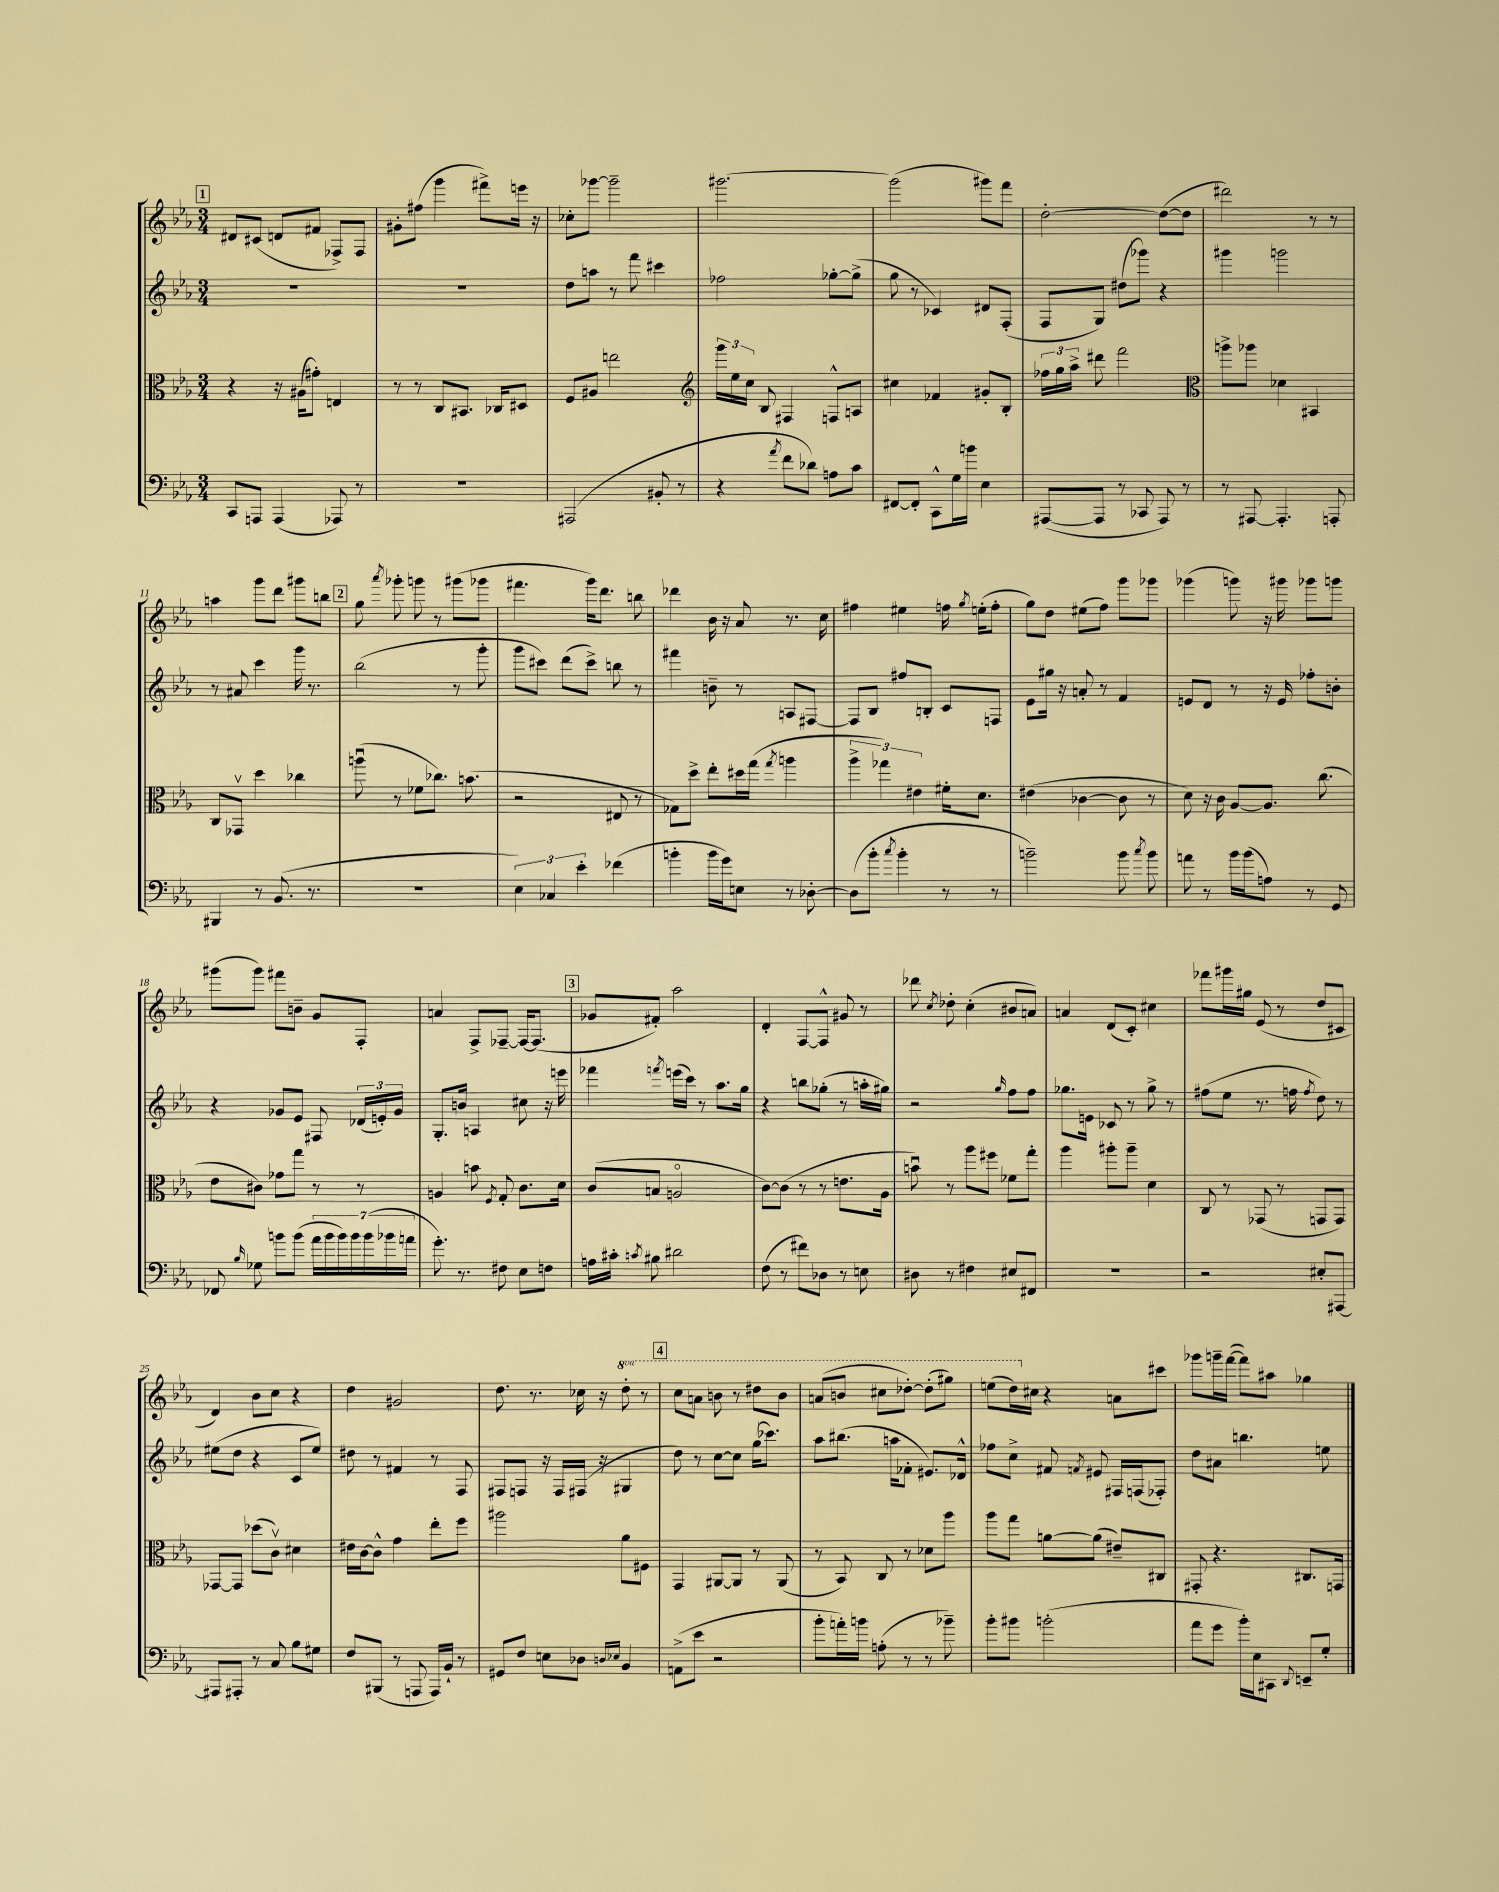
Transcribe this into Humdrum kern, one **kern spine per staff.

**kern	**kern	**kern	**kern
*staff4	*staff3	*staff2	*staff1
*clefF4	*clefC3	*clefG2	*clefG2
*k[b-e-a-]	*k[b-e-a-]	*k[b-e-a-]	*k[b-e-a-]
*M3/4	*M3/4	*M3/4	*M3/4
8CC	4r	2.r	8d#
8AAA	.	.	(8c#
(4AAA	16r	.	8d
.	(16A#	.	.
.	8g#')	.	8f#
8AAA-)	4E	.	8F-^)
8r	.	.	8F-
=	=	=	=
2.r	8r	2.r	8g#'
.	8r	.	(8ff#
.	8C	.	4ggg
.	8.BB#	.	.
.	.	.	8fff#^)
.	16C-	.	.
.	8D#	.	16eee
.	.	.	16r
=	=	=	=
(2AAA#	8F	8dd	8cc-'
.	8A#	8aa	[8ggg-
.	2ee	8r	2ggg-~]
.	.	8fff	.
8BB#'	.	4ccc#	.
8r	.	.	.
=	=	=	=
*	*clefG2	*	*
4r	24ggg	2ff-	[2.ggg#
.	24ee-	.	.
.	24cc	.	.
.	8B-	.	.
8qa-	.	.	.
8f	4F#	.	.
8d-)	.	.	.
8A	8F^^	[8gg-'	.
8c	8A	(8gg-^]	.
=	=	=	=
[8FF#	4cc#	8gg	(2ggg#]
8FF#']	.	8r	.
8CC^^	4f-	4c-)	.
16G	.	.	.
16b	.	.	.
4E-	8g#'	8d#	8ggg#)
.	8B-'	(8F'	8fff
=	=	=	=
([8AAA#	24ff-	8F	[2dd'
.	24gg	.	.
.	24aa-^	.	.
8AAA#]	8ddd#	8G)	.
8r	2fff	(8dd#	.
8CC-	.	8ggg-)	.
8AAA#)	.	4r	(8dd_
8r	.	.	8dd]
=	=	=	=
*	*clefC3	*	*
8r	8aa^	4ggg#	2ddd#)
[8AAA#	8aa-	.	.
4.AAA#']	4d-	2ggg	.
.	4BB#	.	8r
8AAA'	.	.	8r
=	=	=	=
4BBB#	8C	8r	4aa
.	8GG-v	8a#	.
8r	4dd	4ccc	8ggg
(8.BB-	.	.	8ddd
.	4cc-	16ggg	8ggg#
8.r	.	8.r	.
.	.	.	8bb
=	=	=	=
2.r	(8aau	(2bb-	8gg
.	.	.	8qaaa-
.	8r	.	8ggg-'
.	8f-	.	8ggg
.	8.cc-)	.	8r
.	.	8r	(8ggg#
.	(8.b	.	.
.	.	8ggg'	8ggg-
=	=	=	=
6E-)	2r	8ggg	4.fff#
.	.	8ccc#)	.
6C-	.	.	.
.	.	(8ddd	.
6e-'	.	.	.
.	.	8ccc#^)	16ggg)
.	.	.	8.ddd
(4f-	8E#	8bb	.
.	8r	8r	8bb
=	=	=	=
4b'	8G-)	4fff#	4ddd-
.	8dd^	.	.
16b	8ee-'	8b~	16b-
16g)	.	.	16r
8E	16dd#	8r	8a-
.	(16gg	.	.
.	8qgg	.	.
8r	4aa	8A	8.r
[8D-'	.	[8F#	.
.	.	.	16cc
=	=	=	=
(8D-]	6aa-^	8F#]	4ff#
8b-'	.	8B-	.
.	6gg-)	.	.
8qcc	.	.	.
4b-'	.	8ff#	4ee#
.	6e#	.	.
.	.	8B'	.
8r	16f#'	8c	16ff
.	.	.	8qgg
.	8.d	.	(16ee'
8r	.	8F	8ff'
=	=	=	=
2b~)	(4e#	8e-	8gg)
.	.	16gg#	8dd
.	.	16r	.
.	[4c-	8a'	(8ee#
.	.	8r	8ff)
8b	8c-]	4f	8ggg
8qcc	.	.	.
8b	8r	.	8ggg-
=	=	=	=
8a	8d)	8e	(4ggg-
8r	16r	8d	.
.	16c	.	.
16b-	[8A-	8r	8ggg)
(16b-	.	.	.
8A)	8.A-]	16r	16r
.	.	16e	16ggg#
8r	.	8ff-'	8ggg-
.	(8.cc	.	.
8GG	.	8b'	8ggg
=	=	=	=
8FF-	8e-	4r	(8ggg#
16qqB-	.	.	.
8G-	8c#)	.	8ggg#)
8b	8g-	8g-	8fff#
(8b	8gg	8e-	8b~
28a-	8r	8F#	8g
28b	.	.	.
28b)	.	.	.
28b	.	.	.
.	8r	(24d-	8F'
(28b	.	.	.
.	.	24e')	.
28b-	.	.	.
.	.	24g-	.
28a	.	.	.
=	=	=	=
8.g')	4A	8.G'	4a
8.r	.	16b	.
.	8b	4A	8F^
.	8qF	.	.
8F#	8G'	.	[8F-~
8E-	8.c	8cc#	16F-_
.	.	.	(8.F-]
8F	.	16r	.
.	16d	16eee	.
=	=	=	=
16A	(8c	4fff-	8g-
16c#'	.	.	.
8qc	.	.	.
8B#	8B	.	8f#')
.	.	8qfff	.
2d#	2Ao	(16eee	2aa-
.	.	16ccc)	.
.	.	8r	.
.	.	8.aa-	.
.	.	16gg	.
=	=	=	=
(8F	[8c)	4r	4d'
8r	(8c]	.	.
8f#)	8r	8bb	[8F
8D-	8r	(8gg-'	8F^^]
8r	8.e	8r	8g#
8E	.	16aa'	8r
.	16A-	16gg#)	.
=	=	=	=
8D#	8bu)	2r	8ddd-
.	.	.	8qcc
8r	8r	.	8dd-'
4F#	8aa-	.	(4cc'
.	8ff#	.	.
.	.	16qqgg	.
8E#	8f-	8ff	8b#
8FF#	8gg'	8ff	8a)
=	=	=	=
2.r	4aa-	8.gg-	4a
.	.	16e	.
.	8aa#'	8c-	(8d
.	8aa#~	8r	8c')
.	4d	8gg-^	4cc#
.	.	8r	.
=	=	=	=
2r	8C	(8ff#	8fff-
.	8r	8ee-	16ggg#
.	.	.	16gg#
.	(8GG-	8.r	(8e-
.	8r	.	8r
.	.	16ff	.
.	.	8qff	.
8E#'	8GG	8dd)	8dd
[8AAA#	8GG)	8r	8c#
=	=	=	=
8AAA#]	[8GG-	(8ee#	4d)
8AAA#'	8GG-]	8dd	.
8r	(8dd-	4r	8b-
8C	8cv)	.	8cc
8B-	4d#	8c	4r
8G#	.	8ee#)	.
=	=	=	=
8F	16e#	8dd#	4dd
.	[16c	.	.
(8BBB#	8c^^]	8r	.
8r	4g	4f#	2g#
8AAA	.	.	.
16AAA)	8ee-'	8r	.
16BB-`	.	.	.
8r	8ff	8F	.
=	=	=	=
8GG#	2aa#	8F#	8.dd
8F	.	8F	.
.	.	.	8.r
8E	.	16r	.
.	.	16F	.
8D-	.	(16F#	16cc-
.	.	16r	16r
16qqD	.	.	.
16qqE-	.	.	.
4BB-	8a-	4G#	8ddd'
.	8F#	.	8r
=	=	=	=
(8AA^	4GG	8dd)	8ccc
8e-	.	8r	8aa
2r	[8AA#	[8cc	8bb
.	8AA#]	8cc]	8r
.	8r	(16gg	8ddd#
.	.	8.ccc-)	.
.	(8AA#	.	8bb
=	=	=	=
8b-'	8r	8aa-	(8aa
16a')	8BB-)	(8.bb#	8bb
16b	.	.	.
(8A'	8C	.	8ccc#
.	.	16aa	.
8r	8r	8f-'	[8ddd-')
8r	8d-	8.e#)	(8ddd-']
8b-~)	8aa-	.	8ggg#)
.	.	16d-^^	.
=	=	=	=
8b-'	8aa-	8ff-	(8eee
8b#	8gg	8cc^	16ddd)
.	.	.	16cc#
(2b'	[8a	8f#	4r
.	.	8qf	.
.	(8a]	8e#	.
.	8e#~)	16F#	8a
.	.	(16F	.
.	8C#	8F-')	8ccc#
=	=	=	=
8a-	8GG#'	8dd	8ggg-
8g	4.r	8a#	16ggg~
.	.	.	([16fff
16b-')	.	4.bb	8fff])
16E-	.	.	.
8CC#	.	.	8aa#
8qqDD	.	.	.
8EE~	8.C#	.	4gg-
8G'	.	8ee	.
.	16GG	.	.
==	==	==	==
*-	*-	*-	*-
